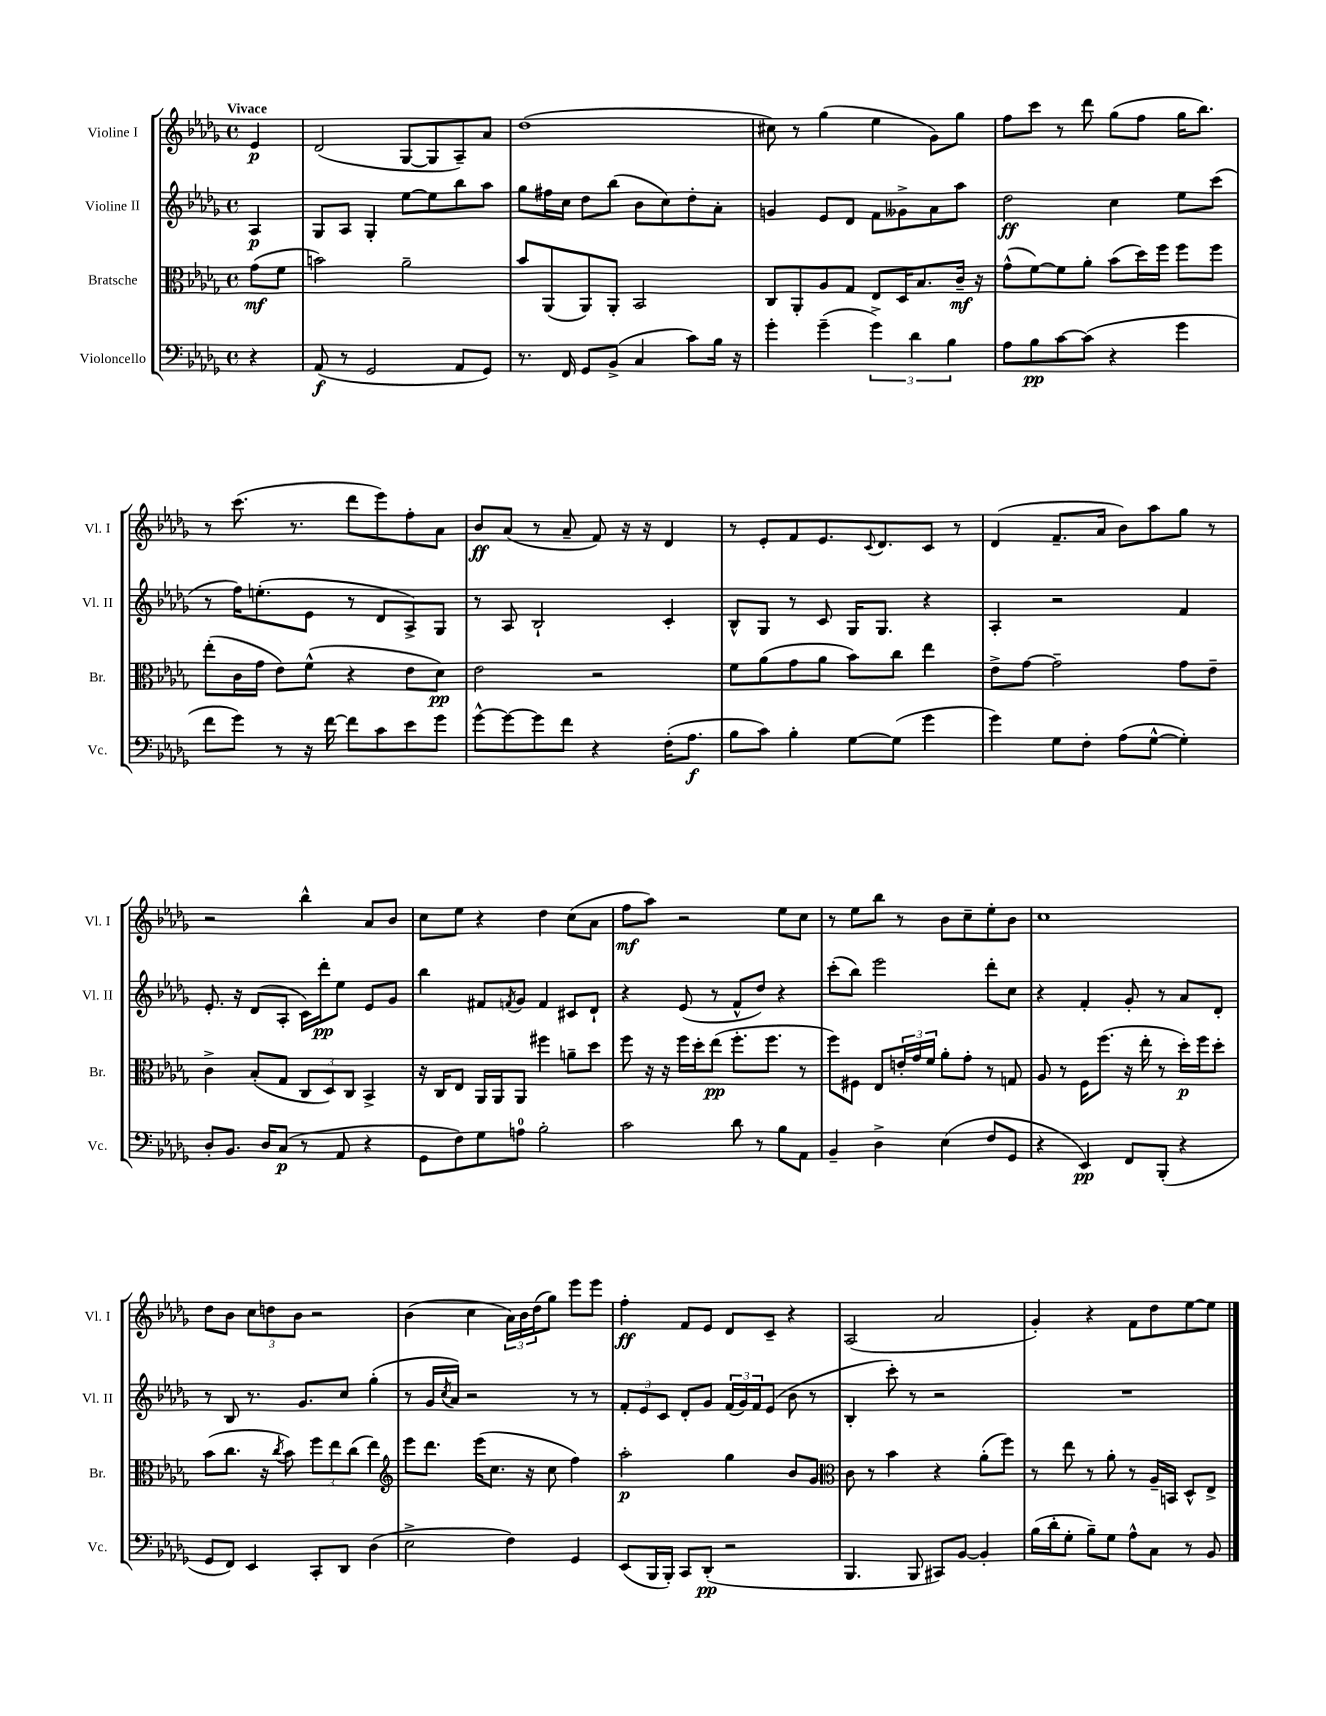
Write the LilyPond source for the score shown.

<<
\new StaffGroup <<
\new Staff = "s0" \with { instrumentName = "Violine I" shortInstrumentName = "Vl. I" } {
    \clef treble \key des \major \defaultTimeSignature \time 4/4 \partial 4 \tempo "Vivace"
    ees'4\p |
    des'2( ges8~ ges8 aes8--) aes'8 |
    des''1( |
    cis''8) r8 ges''4( ees''4 ges'8) ges''8 |
    f''8 c'''8 r8 des'''8 ges''8( f''8 ges''16 bes''8.) |
    r8 c'''8.( r8. des'''8 ees'''8) f''8-. aes'8 |
    bes'8\ff aes'8( r8 aes'8-- f'8) r16 r16 des'4 |
    r8 ees'8-. f'8 ees'8. \appoggiatura { c'8 } des'8. c'8 r8 |
    des'4( f'8.-- aes'16 bes'8) aes''8 ges''8 r8 |
    r2 bes''4-^ aes'8 bes'8 |
    c''8 ees''8 r4 des''4 c''8( aes'8 |
    f''8\mf aes''8) r2 ees''8 c''8 |
    r8 ees''8 bes''8 r8 bes'8 c''8-- ees''8-. bes'8 |
    c''1 |
    des''8 bes'8 \tuplet 3/2 { c''8 d''8 bes'8 } r2 |
    bes'4( c''4 \tuplet 3/2 { aes'16) bes'16 des''16( } ges''8) ees'''8 ees'''8 |
    f''4-.\ff f'8 ees'8 des'8 c'8-- r4 |
    aes2( aes'2 |
    ges'4-.) r4 f'8 des''8 ees''8~ ees''8 \bar "|." |
}
\new Staff = "s1" \with { instrumentName = "Violine II" shortInstrumentName = "Vl. II" } {
    \clef treble \key des \major \defaultTimeSignature \time 4/4 \partial 4
    aes4\p |
    ges8 aes8 ges4-. ees''8~ ees''8 bes''8 aes''8 |
    ges''8 fis''16 c''16 des''8 bes''8( bes'8 c''8) des''8-. aes'8-. |
    g'4 ees'8 des'8 f'8 geses'8-> aes'8 aes''8 |
    des''2\ff c''4 ees''8 c'''8( |
    r8 f''16) e''8.-.( ees'8 r8 des'8 aes8->) ges8 |
    r8 aes8 bes2-! c'4-. |
    bes8-^ ges8 r8 c'8 ges16 ges8. r4 |
    aes4-. r2 f'4 |
    ees'8.-. r16 des'8( aes8-. c'16) des'''16-.\pp ees''8 ees'8 ges'8 |
    bes''4 fis'8 \acciaccatura { f'8 } ges'8 f'4 cis'8 des'8-! |
    r4 ees'8( r8 f'8-^ des''8) r4 |
    c'''8-.( bes''8) ees'''2 des'''8-. c''8 |
    r4 f'4-. ges'8-. r8 aes'8 des'8-. |
    r8 bes8 r8. ges'8. c''8 ges''4-.( |
    r8 ges'16 \acciaccatura { c''8 } aes'16) r2 r8 r8 |
    \tuplet 3/2 { f'8-. ees'8 c'8 } des'8-. ges'8 \tuplet 3/2 { f'16( ges'16) f'16 } ees'8( bes'8 r8 |
    bes4-. c'''8-.) r8 r2 |
    R1 \bar "|." |
}
\new Staff = "s2" \with { instrumentName = "Bratsche" shortInstrumentName = "Br." } {
    \clef alto \key des \major \defaultTimeSignature \time 4/4 \partial 4
    ges'8\mf( f'8 |
    b'2) aes'2-- |
    bes'8 aes,8( aes,8) aes,8-. bes,2 |
    c8 aes,8-. aes8 ges8 ees8 des16 bes8. c'16--\mf r16 |
    ges'8-^( f'8~) f'8 aes'8-. bes'8( des''16) f''16 f''8 f''8 |
    ees''8-.( c'16 ges'16 ees'8) f'8-^( r4 ees'8 des'8\pp) |
    ees'2 r2 |
    f'8 aes'8( ges'8 aes'8 bes'8) c''8 ees''4 |
    ees'8-> ges'8~ ges'2-- ges'8 ees'8-- |
    c'4-> bes8-.( ges8 \tuplet 3/2 { c8 des8) c8 } bes,4-> |
    r16 c16 ees8 aes,16 aes,16 aes,8 fis''4 a'8-- des''8 |
    f''8 r16 r16 f''16 des''16-. ees''8\pp( f''8.-. f''8. r8 |
    f''8) fis8 ees8 \tuplet 3/2 { e'16-. ges'16 f'16 } aes'8-. ges'8-. r8 g8 |
    aes8 r8 f16 f''8.( r16 ees''16-. r8 des''16-.\p) f''16 des''8-. |
    bes'8( c''8. r16 \acciaccatura { c''8 } bes'8) \tuplet 3/2 { f''8 ees''8 c''8( } ees''4) |
    \clef treble ees'''8 des'''8. ees'''16( c''8. r16 c''8 f''4) |
    aes''2-.\p ges''4 bes'8 ges'8 |
    \clef alto c'8 r8 bes'4 r4 aes'8-.( f''8) |
    r8 ees''8 r8 aes'8-. r8 aes16-- b,16 des8-^ ees8-> \bar "|." |
}
\new Staff = "s3" \with { instrumentName = "Violoncello" shortInstrumentName = "Vc." } {
    \clef bass \key des \major \defaultTimeSignature \time 4/4 \partial 4
    r4 |
    aes,8\f( r8 ges,2 aes,8 ges,8) |
    r8. f,16 ges,8 bes,8->( c4 c'8) bes16 r16 |
    ges'4-. ges'4--( \tuplet 3/2 { ges'4->) des'4 bes4 } |
    aes8 bes8\pp c'8~ c'8( r4 ges'4 |
    f'8 ges'8) r8 r16 f'16~ f'8 c'8 ees'8 ges'8 |
    ges'8~-^ ges'8~ ges'8 f'8 r4 f16-.( aes8.\f |
    bes8 c'8) bes4-. ges8~ ges8( ges'4 |
    ges'4) ges8 f8-. aes8( ges8~-^ ges4-.) |
    des8-. bes,8. des16 c8\p( r8 aes,8 r4 |
    ges,8 f8) ges8 a8-0 bes2-. |
    c'2 des'8 r8 bes8 aes,8 |
    bes,4-- des4-> ees4( f8 ges,8 |
    r4 ees,4\pp) f,8 bes,,8-.( r4 |
    ges,8 f,8) ees,4 c,8-. des,8 des4( |
    ees2-> f4) ges,4 |
    ees,8( bes,,16 bes,,16-.) c,8 des,8-.\pp( r2 |
    bes,,4. bes,,8 cis,8) bes,8~ bes,4-. |
    bes16( des'16-. ges8-. bes8--) ges8 aes8-^ c8 r8 bes,8 \bar "|." |
}
>>
>>
\layout { \context { \Score \remove "Bar_number_engraver" } }
